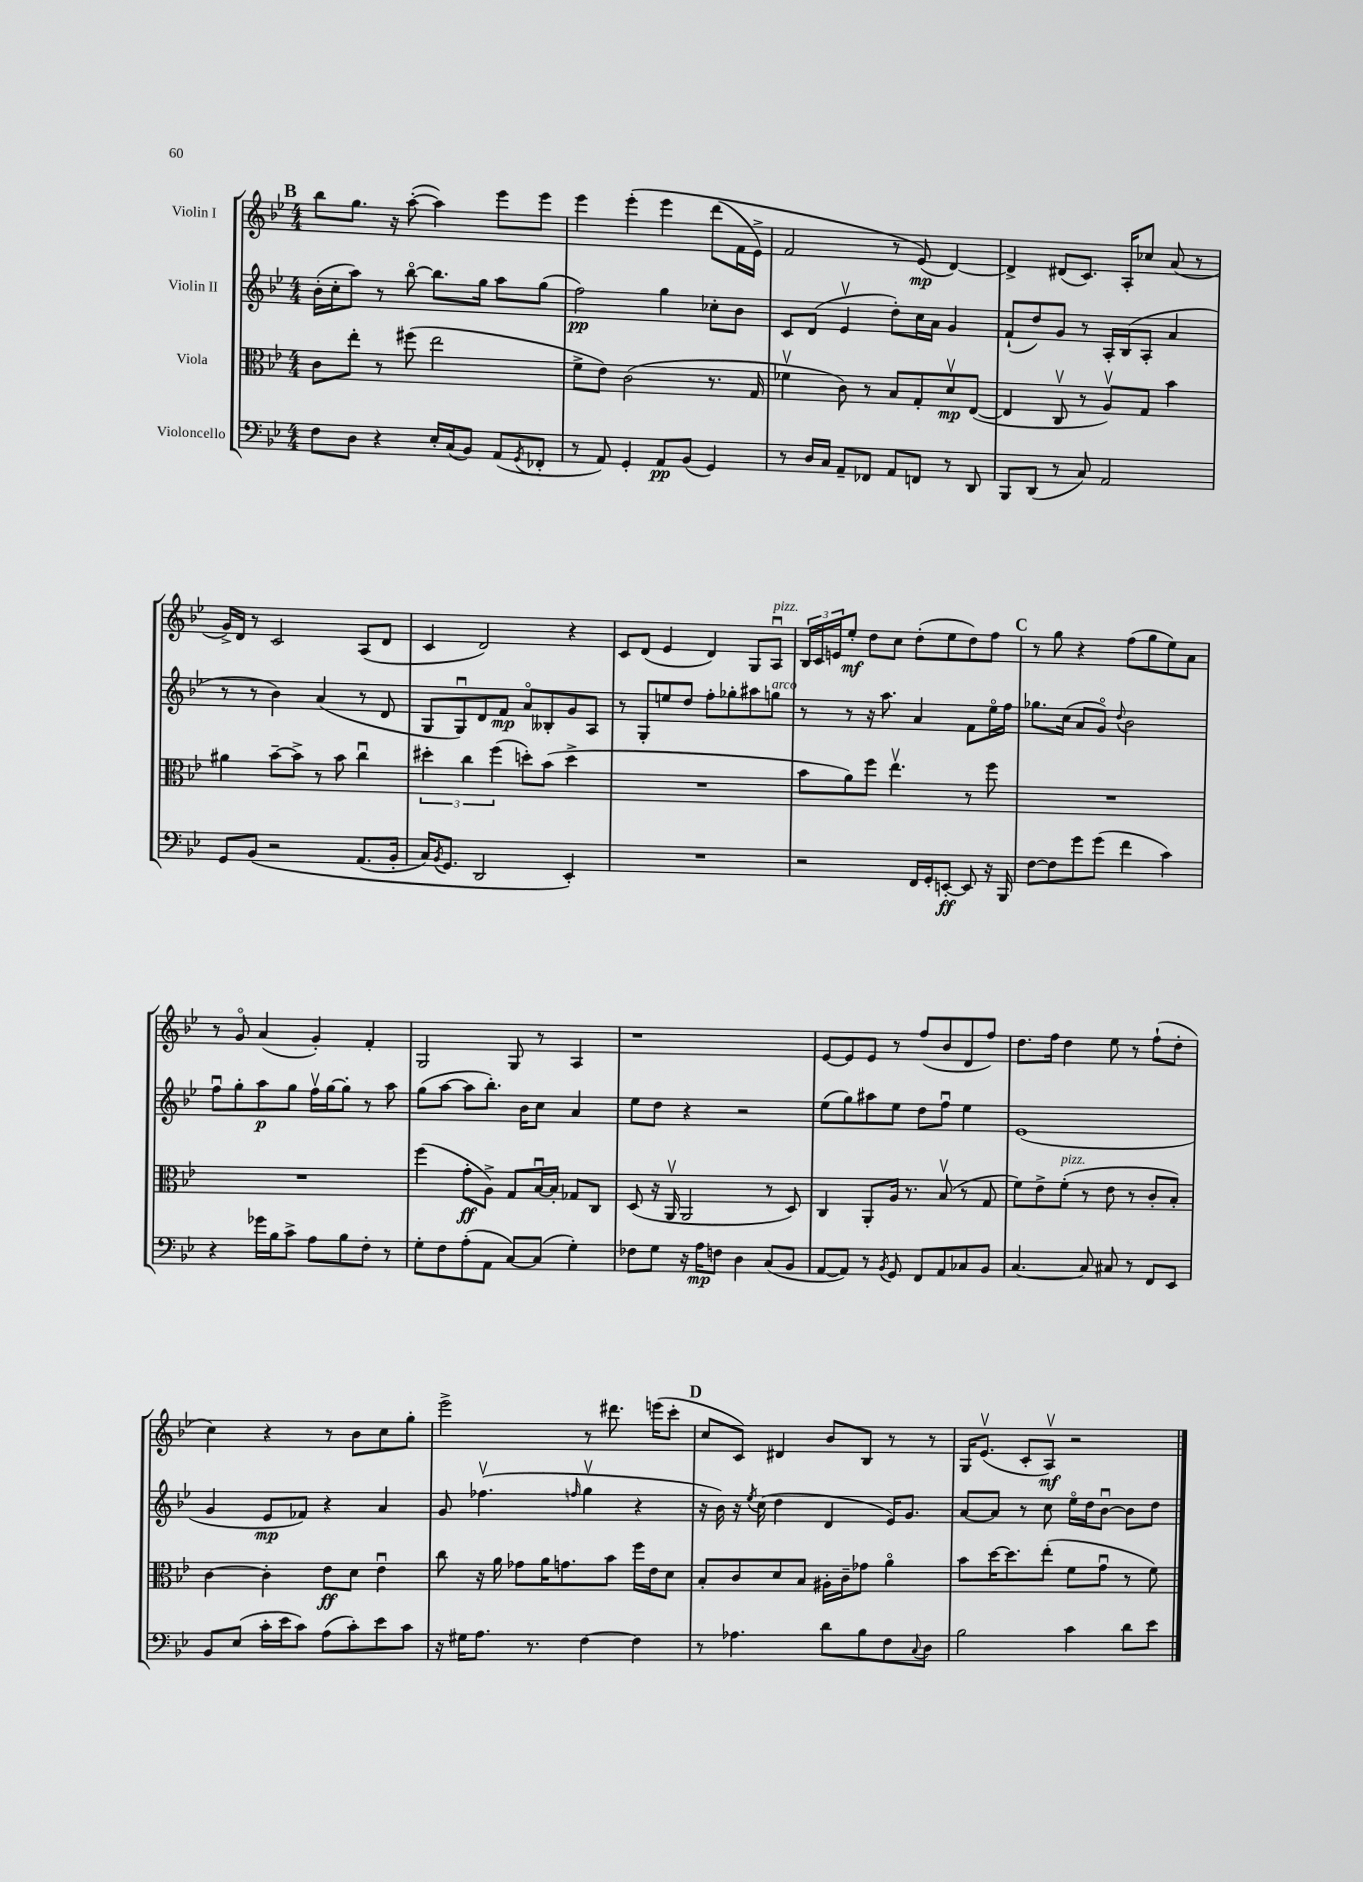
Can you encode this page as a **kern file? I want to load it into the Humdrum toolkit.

**kern	**dynam	**kern	**dynam	**kern	**dynam	**kern	**dynam
*part4	*part4	*part3	*part3	*part2	*part2	*part1	*part1
*staff4	*staff4	*staff3	*staff3	*staff2	*staff2	*staff1	*staff1
*I"Violoncello	*	*I"Viola	*	*I"Violin II	*	*I"Violin I	*
*clefF4	*	*clefC3	*	*clefG2	*	*clefG2	*
*k[b-e-]	*	*k[b-e-]	*	*k[b-e-]	*	*k[b-e-]	*
*M4/4	*	*M4/4	*	*M4/4	*	*M4/4	*
!!LO:REH:place=s1:t=B
=13	=13	=13	=13	=13	=13	=13	=13
8F\L	.	8c\L	.	(16b-'\LL	.	8bb-\L	.
.	.	.	.	16cc'\J	.	.	.
8D\J	.	8ee-'\J	.	8aa\J)	.	8.gg\J	.
4r	.	8r	.	8r	.	.	.
.	.	.	.	.	.	16r	.
.	.	(8ff#X\	.	[8bb-\	.	([8aa'\	.
16E-'/LL	.	2ee-\	.	8.bb-\L]	.	4aa\])	.
(16C/J	.	.	.	.	.	.	.
8BB-/J)	.	.	.	.	.	.	.
.	.	.	.	16gg\Jk	.	.	.
(8AA/L	.	.	.	8aa\L	.	8eee-\L	.
8qGG/	.	.	.	.	.	.	.
8FF-X'/J	.	.	.	(8gg\J	.	8eee-\J	.
=14	=14	=14	=14	=14	=14	=14	=14
8r	.	8f^\L	.	2ff\)	pp	4eee-\	.
8AA/)	.	8e-\J)	.	.	.	.	.
4GG'/	.	(2c\	.	.	.	(4eee-'\	.
8AA/L	pp	.	.	4gg\	.	4eee-\	.
(8BB-/J	.	.	.	.	.	.	.
4GG/)	.	8.r	.	8cc-X'\L	.	(8ddd\L	.
.	.	.	.	8b-\J	.	16f\L	.
.	.	16G/	.	.	.	16e-^\JJ)	.
=15	=15	=15	=15	=15	=15	=15	=15
8r	.	4f-Xv\	.	8c/L	.	2f/	.
16D/LL	.	.	.	(8d/J	.	.	.
16C/JJ	.	.	.	.	.	.	.
8AA~/L	.	8c\)	.	4e-v/	.	.	.
8FF-X/J	.	8r	.	.	.	.	.
8AA/L	.	8B-/L	.	8dd'\L)	.	8r	.
8FFn/J	.	8G'/	.	16cc\L	.	(8e-/)	mp
.	.	.	.	16a\JJ	.	.	.
8r	.	8dv/	mp	4g/	.	[4d/)	.
8DD/	.	([8E-/J	.	.	.	.	.
=16	=16	=16	=16	=16	=16	=16	=16
8BBB-/L	.	4E-/]	.	(8f`/L	.	4d^/]	.
(8DD/J	.	.	.	8dd/)	.	.	.
8r	.	8Cv/	.	8g/J	.	(8d#X/L	.
8C/)	.	8r	.	8r	.	8.c/J)	.
2AA/	.	8Av/L)	.	16A'/LL	.	.	.
.	.	.	.	(16B-/J	.	16A'/KL	.
.	.	8G/J	.	8A'/J	.	8cc-X/J	.
.	.	4b-\	.	4a/	.	(8a/	.
.	.	.	.	.	.	8r	.
!!LO:LB:g=z
=17	=17	=17	=17	=17	=17	=17	=17
8GG/L	.	4a#X\	.	8r	.	16g^/LL)	.
.	.	.	.	.	.	16d/JJ	.
(8BB-/J	.	.	.	8r	.	8r	.
2r	.	[8b-~\L	.	4b-\)	.	2c/	.
.	.	8b-^\J]	.	.	.	.	.
.	.	8r	.	(4a/	.	.	.
.	.	8b-\	.	.	.	.	.
(8.AA/L	.	4ccu\	.	8r	.	(8A/L	.
.	.	.	.	8d/	.	8d/J	.
16BB-'/Jk	.	.	.	.	.	.	.
=18	=18	=18	=18	=18	=18	=18	=18
16C/KL)	.	6dd#X'\	.	8G/L	.	4c/	.
8qBB-/	.	.	.	.	.	.	.
8.GG/J	.	.	.	.	.	.	.
.	.	.	.	8Gu/)	.	.	.
.	.	6cc\	.	.	.	.	.
2DD/	.	.	.	8d/	.	2d/)	.
.	.	(6ff\	.	.	.	.	.
.	.	.	.	8f/J	mp	.	.
.	.	8ddn'\L)	.	8a/L	.	.	.
.	.	(8b-\J	.	8B--X'/	.	.	.
4EE-'/)	.	4dd^\	.	8g/	.	4r	.
.	.	.	.	8A/J	.	.	.
=19	=19	=19	=19	=19	=19	=19	=19
1r	.	1r	.	8r	.	8c/L	.
.	.	.	.	8G'/L	.	(8d/J	.
.	.	.	.	8een/	.	4e-/	.
.	.	.	.	8dd/J	.	.	.
.	.	.	.	8ff'\L	.	4d/)	.
.	.	.	.	8gg-X'\	.	.	.
.	.	.	.	8aa#X\	.	8G/L	.
!	!	!	!	!	!	!LO:TX:a:i:t=pizz.	!
!	!	!	!	!LO:TX:a:i:t=arco	!	!	!
.	.	.	.	8ggn\J	.	8Au/J	.
=20	=20	=20	=20	=20	=20	=20	=20
2r	.	8b-\L	.	8r	.	24B-/LL	.
.	.	.	.	.	.	24c/	.
.	.	.	.	.	.	24en/J	.
.	.	8a\)	.	8r	.	8ee-'/J	mf
.	.	8ff\J	.	16r	.	8dd\L	.
.	.	.	.	8.aa\	.	.	.
.	.	4.ee-v\	.	.	.	8cc\J	.
16FF/LL	.	.	.	4a/	.	(8dd'\L	.
16GG'/J	.	.	.	.	.	.	.
[8EEn'/J	ff	.	.	.	.	8ee-\	.
8EE/]	.	8r	.	8f\L	.	8dd\)	.
16r	.	8ff\	.	16ee-\L	.	8ff\J	.
16BBB-/	.	.	.	16ff\JJ	.	.	.
!!LO:REH:place=s1:t=C
=21	=21	=21	=21	=21	=21	=21	=21
[8F\L	.	1r	.	8.gg-X\L	.	8r	.
8F\]	.	.	.	.	.	8gg\	.
.	.	.	.	(16cc\Jk	.	.	.
8g\	.	.	.	8a/L	.	4r	.
(8g\J	.	.	.	8g/J)	.	.	.
.	.	.	.	8qqdd/	.	.	.
4f\	.	.	.	2b-\	.	(8ff\L	.
.	.	.	.	.	.	8gg\	.
4c\)	.	.	.	.	.	8ee-\)	.
.	.	.	.	.	.	8a\J	.
!!LO:LB:g=z
=22	=22	=22	=22	=22	=22	=22	=22
4r	.	1r	.	8ffu\L	.	8r	.
.	.	.	.	8gg'\	.	8g/	.
16g-X\LL	.	.	.	8aa\	p	(4a/	.
16B-\J	.	.	.	.	.	.	.
8c^\J	.	.	.	8gg\J	.	.	.
8A\L	.	.	.	16ffv\LL	.	4g'/)	.
.	.	.	.	[16gg\J	.	.	.
8B-\	.	.	.	8gg'\J]	.	.	.
8F'\J	.	.	.	8r	.	4f'/	.
8r	.	.	.	8aa\	.	.	.
=23	=23	=23	=23	=23	=23	=23	=23
8G'\L	.	(4ff\	.	(8gg\L	.	2G/	.
8F\	.	.	.	[8aa\J	.	.	.
(8A'\	.	8g'\L	ff	8aa\L]	.	.	.
8AA\J	.	8A^\J)	.	8.bb-'\J)	.	.	.
[8C/L)	.	8G/L	.	.	.	8G/	.
.	.	.	.	16b-\KL	.	.	.
(8C/J]	.	[16B-u/L	.	8cc\J	.	8r	.
.	.	16B-'/JJ]	.	.	.	.	.
4G'\)	.	8G-X/L	.	4a/	.	4A/	.
.	.	8C/J	.	.	.	.	.
=24	=24	=24	=24	=24	=24	=24	=24
8F-X\L	.	(8D/	.	8ee-\L	.	1r	.
8G\J	.	16r	.	8dd\J	.	.	.
.	.	16AAv/	.	.	.	.	.
16r	.	2AA/	.	4r	.	.	.
16A\KL	mp	.	.	.	.	.	.
8Fn\J	.	.	.	.	.	.	.
4D\	.	.	.	2r	.	.	.
(8C/L	.	8r	.	.	.	.	.
8BB-/J	.	8D/)	.	.	.	.	.
=25	=25	=25	=25	=25	=25	=25	=25
[8AA/L	.	4C/	.	(8ee-\L	.	[8e-/L	.
8AA/J])	.	.	.	8gg\)	.	8e-/]	.
8r	.	8AA'/L	.	8aa#X\	.	8e-/J	.
8qBB-/	.	.	.	.	.	.	.
8GG/	.	16A/Jk	.	8ee-\J	.	8r	.
.	.	8.r	.	.	.	.	.
8FF/L	.	.	.	8dd\L	.	(8ff/L	.
8AA/	.	(8B-v/	.	8ffu\J	.	8b-/	.
8C-X/	.	8r	.	4ee-\	.	8d/	.
8BB-/J	.	8G/	.	.	.	8ff/J)	.
=26	=26	=26	=26	=26	=26	=26	=26
[4.C/	.	8f\L)	.	(1e-	.	8.dd\L	.
.	.	8e-^\	.	.	.	.	.
.	.	.	.	.	.	16ff\Jk	.
!	!	!LO:TX:a:i:t=pizz.	!	!	!	!	!
.	.	(8f'\J	.	.	.	4dd\	.
8C/]	.	8r	.	.	.	.	.
8C#X/	.	8e-\	.	.	.	8ee-\	.
8r	.	8r	.	.	.	8r	.
8FF/L	.	8c'/L	.	.	.	(8ff`\L	.
8EE-/J	.	8B-'/J)	.	.	.	8dd'\J	.
!!LO:LB:g=z
=27	=27	=27	=27	=27	=27	=27	=27
8BB-/L	.	[4c\	.	4g/	.	4cc\)	.
(8E-/J	.	.	.	.	.	.	.
16c'\LL	.	4c'\]	.	8e-/L	mp	4r	.
16e-\J	.	.	.	.	.	.	.
8c\J)	.	.	.	8f-X/J)	.	.	.
(8A\L	.	8e-\L	ff	4r	.	8r	.
8c'\)	.	8d\J	.	.	.	8b-\L	.
8e-\	.	4e-u\	.	4a/	.	8cc\	.
8c\J	.	.	.	.	.	8gg'\J	.
=28	=28	=28	=28	=28	=28	=28	=28
16r	.	8cc\	.	8g/	.	2eee-^\	.
16G#X\KL	.	.	.	.	.	.	.
8.A\J	.	16r	.	(4.ff-Xv\	.	.	.
.	.	16a\	.	.	.	.	.
.	.	8g-X\L	.	.	.	.	.
8.r	.	.	.	.	.	.	.
.	.	16a\K	.	.	.	.	.
.	.	8.gn\	.	.	.	.	.
.	.	.	.	16qqffn/	.	.	.
[4F\	.	.	.	4ggv\	.	8r	.
.	.	8b-\J	.	.	.	8.ddd#X\	.
4F\]	.	16ff\LL	.	4r	.	.	.
.	.	16e-\J	.	.	.	(16eeen\KL	.
.	.	8d\J	.	.	.	8ccc'\J	.
!!LO:REH:place=s1:t=D
=29	=29	=29	=29	=29	=29	=29	=29
8r	.	8B-'/L	.	16r	.	8cc/L	.
.	.	.	.	16b-\)	.	.	.
4.A-X\	.	8c/	.	16r	.	8c/J)	.
.	.	.	.	8qee-/	.	.	.
.	.	.	.	(16cc\	.	.	.
.	.	8d/	.	4dd\	.	4d#X/	.
.	.	8B-/J	.	.	.	.	.
8d\L	.	16A#X'\LL	.	4d/	.	8b-/L	.
.	.	16c~\J	.	.	.	.	.
8B-\	.	8g-X\J	.	.	.	8B-/J	.
8F\	.	4a\	.	16e-/KL)	.	8r	.
.	.	.	.	8.g/J	.	.	.
8qqC/	.	.	.	.	.	.	.
8D\J	.	.	.	.	.	8r	.
=30	=30	=30	=30	=30	=30	=30	=30
2B-\	.	8b-\L	.	[8a/L	.	16G/KL	.
.	.	.	.	.	.	(8.e-v/J	.
.	.	[16dd\K	.	8a/J]	.	.	.
.	.	8.dd\]	.	.	.	.	.
.	.	.	.	8r	.	8c'/L	.
.	.	(8ee-'\J	.	8cc\	.	8Av/J)	mf
4c\	.	8f\L	.	16ee-\LL	.	2r	.
.	.	.	.	16dd\J	.	.	.
.	.	8gu\J	.	[8b-u\J	.	.	.
8d\L	.	8r	.	8b-\L]	.	.	.
8e-\J	.	8f\)	.	8dd\J	.	.	.
==	==	==	==	==	==	==	==
*-	*-	*-	*-	*-	*-	*-	*-
